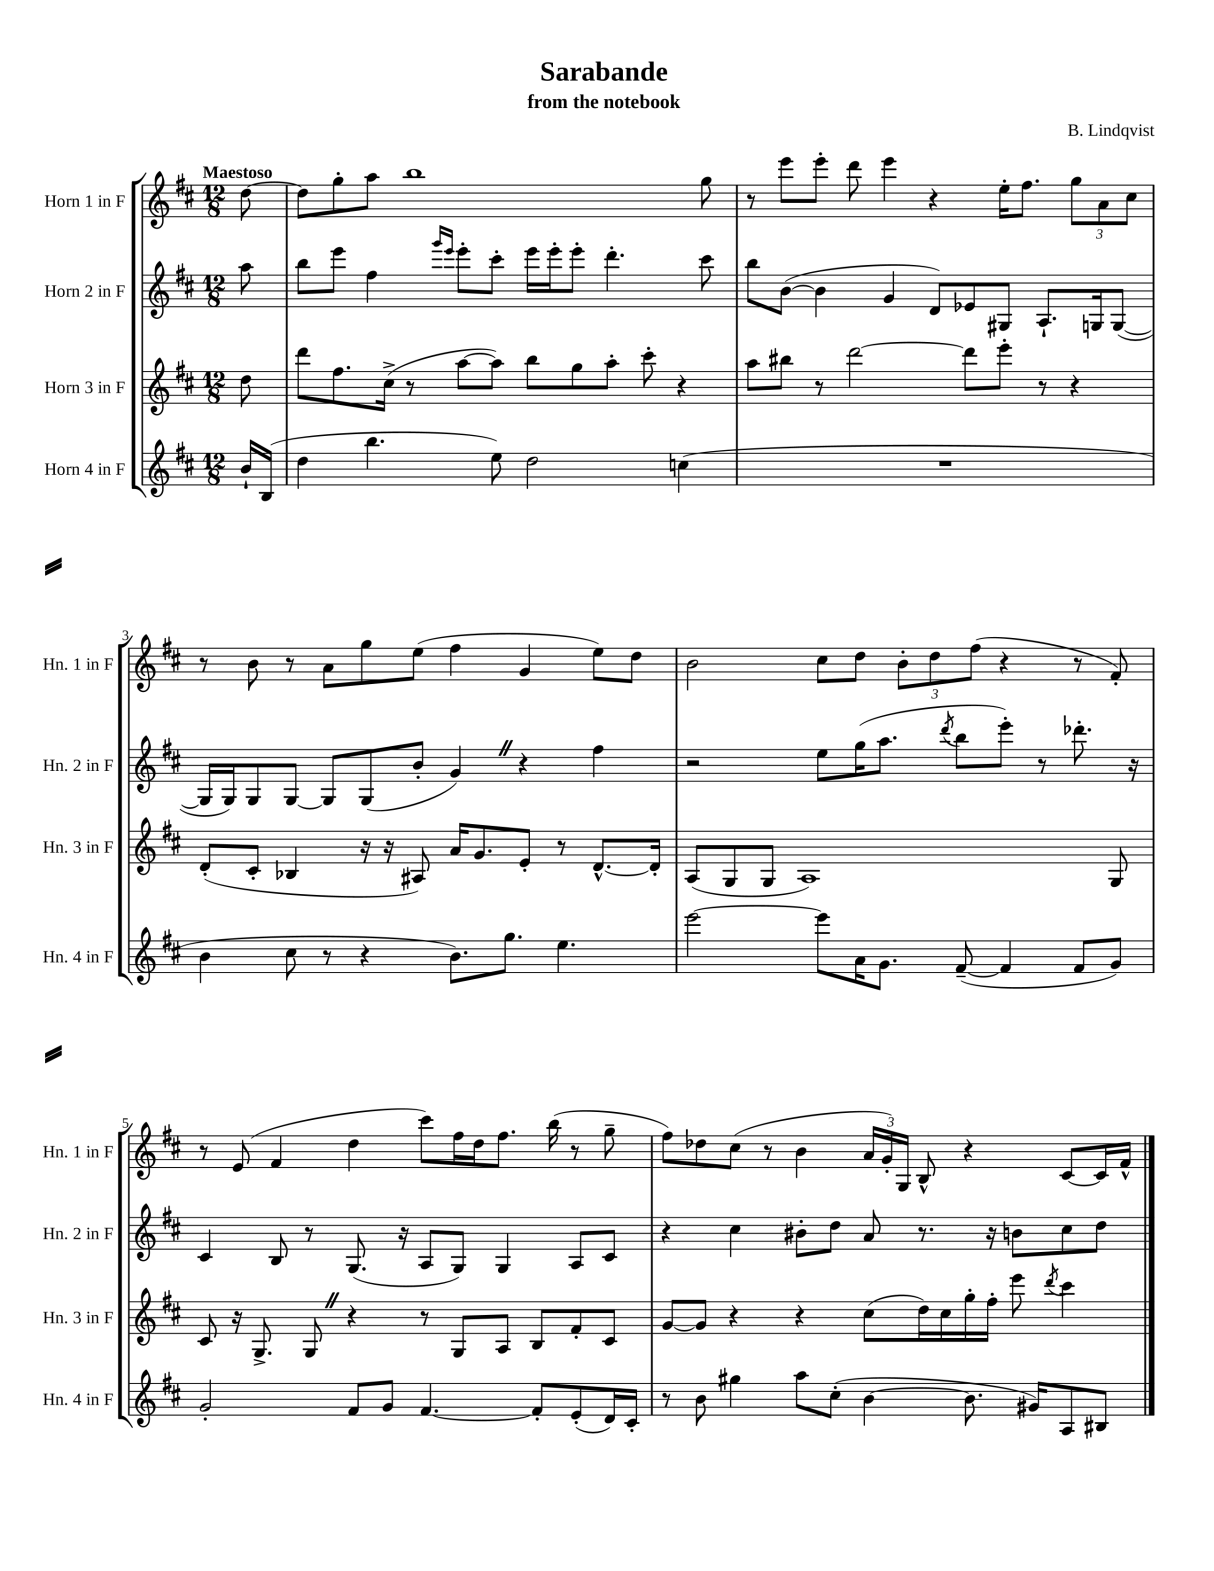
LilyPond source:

\header { title = "Sarabande" composer = "B. Lindqvist" subtitle = "from the notebook" }
<<
\new StaffGroup <<
\new Staff = "s0" \with { instrumentName = "Horn 1 in F" shortInstrumentName = "Hn. 1 in F" } {
    \clef treble \key d \major \numericTimeSignature \time 12/8 \partial 8 \tempo "Maestoso"
    \autoBeamOff d''8~ |
    d''8[ g''8-. a''8] b''1 g''8 |
    r8 e'''8[ e'''8]-. d'''8 e'''4 r4 e''16[-. fis''8.] \tuplet 3/2 { g''8[ a'8 cis''8] } |
    r8 b'8 r8 a'8[ g''8 e''8]( fis''4 g'4 e''8[) d''8] |
    b'2 cis''8[ d''8] \tuplet 3/2 { b'8[-. d''8 fis''8]( } r4 r8 fis'8-.) |
    r8 e'8( fis'4 d''4 cis'''8[) fis''16 d''16 fis''8.] b''16( r8 g''8-- |
    fis''8[) des''8 cis''8]( r8 b'4 \tuplet 3/2 { a'16[ g'16-.) g16] } b8-^ r4 cis'8[~ cis'16 fis'16]-^ \bar "|." |
}
\new Staff = "s1" \with { instrumentName = "Horn 2 in F" shortInstrumentName = "Hn. 2 in F" } {
    \clef treble \key d \major \numericTimeSignature \time 12/8 \partial 8
    \autoBeamOff a''8 |
    b''8[ e'''8] fis''4 \grace { g'''16[ e'''16] } e'''8[-. cis'''8]-. e'''16[ e'''16-. e'''8]-. d'''4.-. cis'''8 |
    b''8[ b'8]~( b'4 g'4 d'8[) ees'8 gis8] a8.[-! g16 g8]~( |
    g16[ g16) g8 g8]~ g8[ g8( b'8]-. g'4) \once \override BreathingSign.text = \markup { \musicglyph "scripts.caesura.straight" } \breathe r4 fis''4 |
    r2 e''8[ g''16( a''8.] \acciaccatura { d'''8 } b''8[ e'''8]-.) r8 des'''8.-. r16 |
    cis'4 b8 r8 g8.( r16 a8[ g8]) g4 a8[ cis'8] |
    r4 cis''4 bis'8[-. d''8] a'8 r8. r16 b'8[ cis''8 d''8] \bar "|." |
}
\new Staff = "s2" \with { instrumentName = "Horn 3 in F" shortInstrumentName = "Hn. 3 in F" } {
    \clef treble \key d \major \numericTimeSignature \time 12/8 \partial 8
    \autoBeamOff d''8 |
    d'''8[ fis''8. cis''16]->( r8 a''8[~ a''8]) b''8[ g''8 a''8]-. cis'''8-. r4 |
    a''8[ bis''8] r8 d'''2~ d'''8[ e'''8]-. r8 r4 |
    d'8[-.( cis'8]-. bes4 r16 r16 ais8) a'16[ g'8. e'8]-. r8 d'8.[~-^ d'16]-. |
    a8[( g8 g8] a1) g8 |
    cis'8 r16 g8.-> g8 \once \override BreathingSign.text = \markup { \musicglyph "scripts.caesura.straight" } \breathe r4 r8 g8[ a8] b8[ fis'8-. cis'8] |
    g'8[~ g'8] r4 r4 cis''8[( d''16) cis''16 g''16-. fis''16]-. e'''8 \acciaccatura { d'''8 } cis'''4 \bar "|." |
}
\new Staff = "s3" \with { instrumentName = "Horn 4 in F" shortInstrumentName = "Hn. 4 in F" } {
    \clef treble \key d \major \numericTimeSignature \time 12/8 \partial 8
    \autoBeamOff b'16[-! b16]( |
    d''4 b''4. e''8) d''2 c''4( |
    R1. |
    b'4 cis''8 r8 r4 b'8.[) g''8.] e''4. |
    e'''2~ e'''8[ a'16 g'8.] fis'8~--( fis'4 fis'8[ g'8]) |
    g'2-. fis'8[ g'8] fis'4.~ fis'8[-. e'8-.( d'16) cis'16]-. |
    r8 b'8 gis''4 a''8[ cis''8]-.( b'4~ b'8. gis'16[) a8 bis8] \bar "|." |
}
>>
>>
